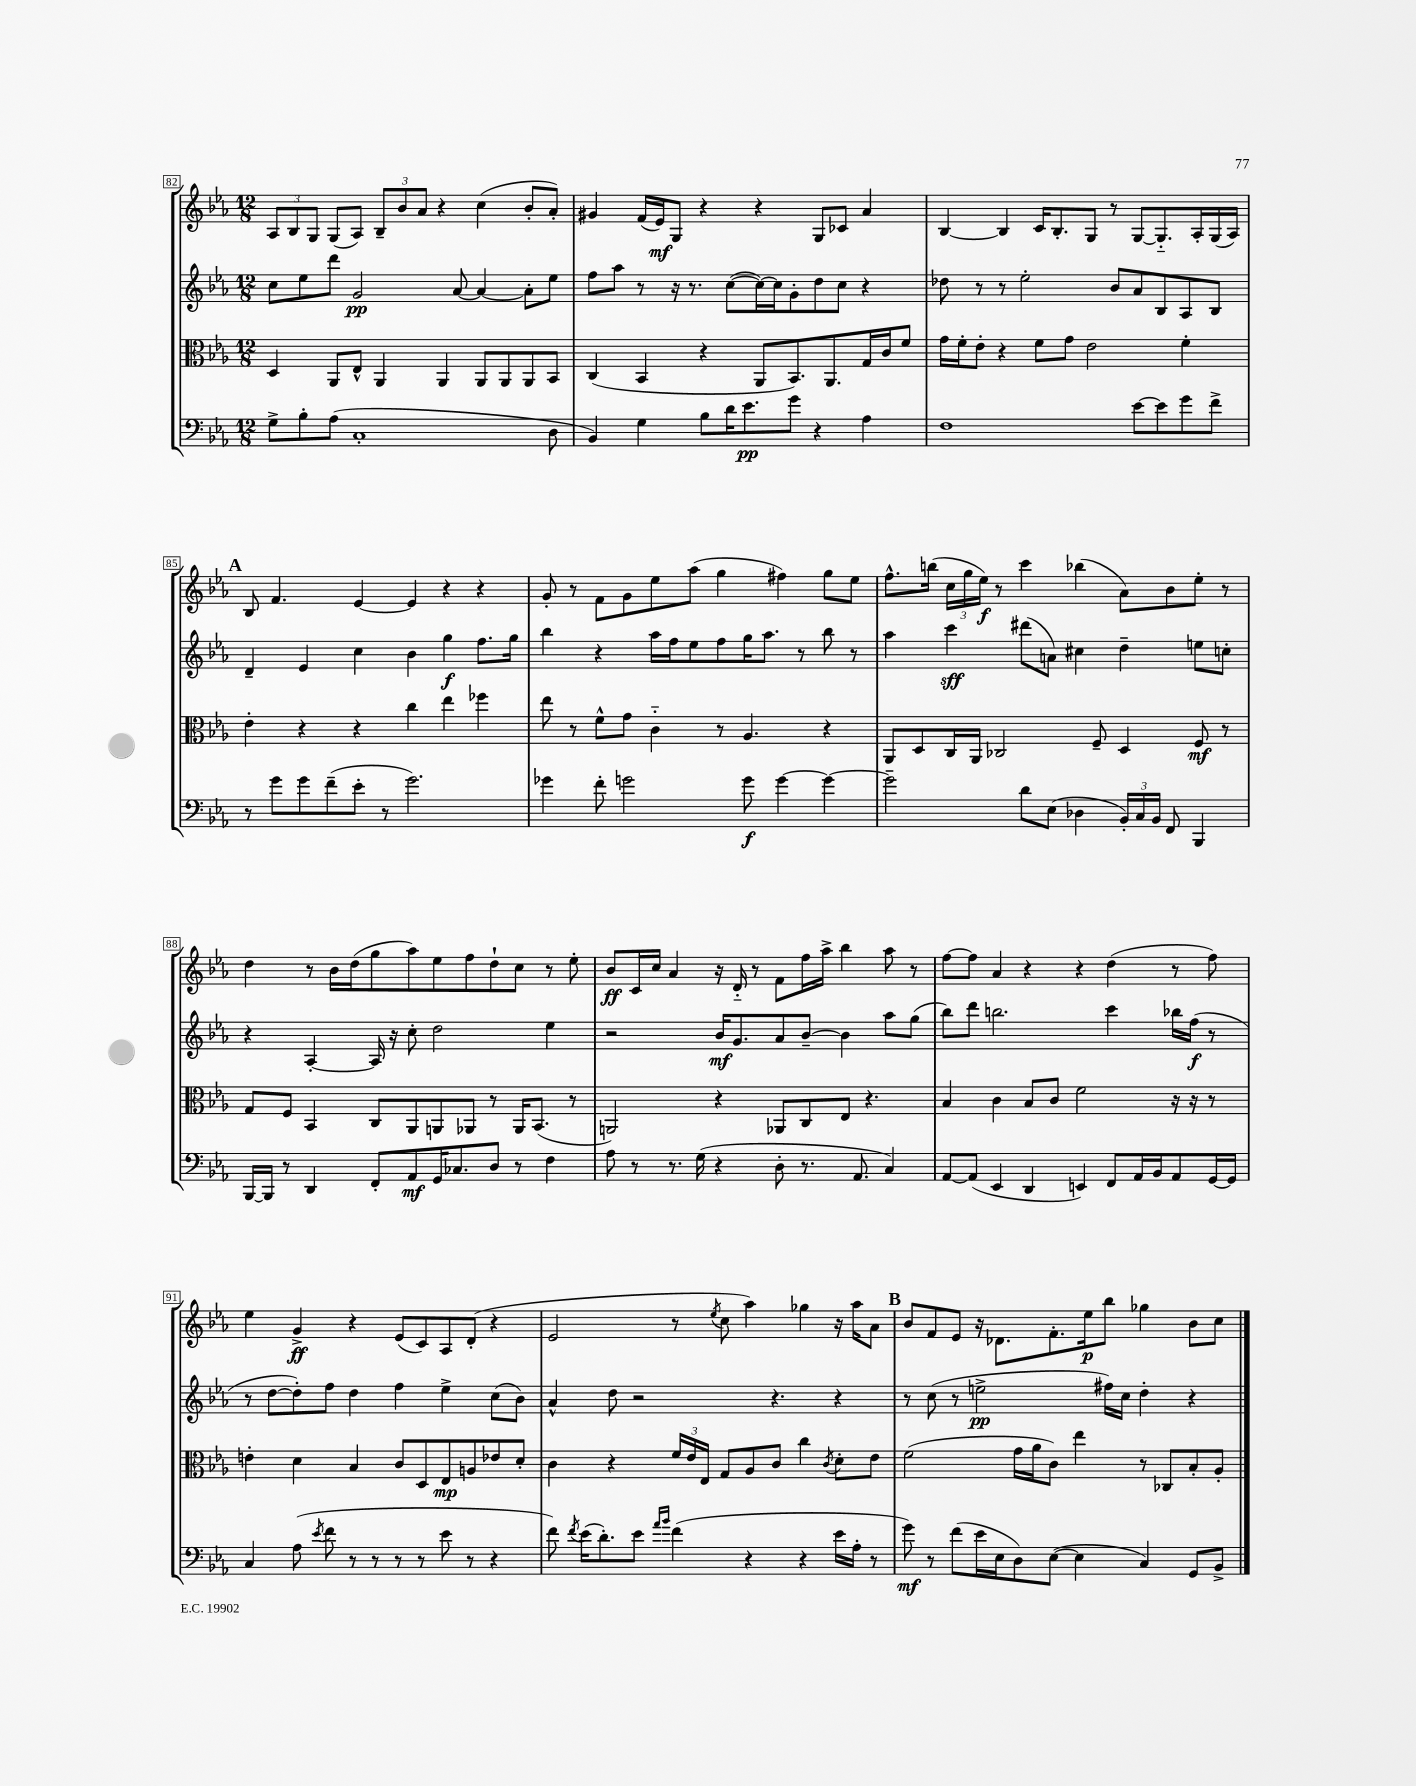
<<
\new StaffGroup <<
\new Staff = "s0" {
    \clef treble \key ees \major \numericTimeSignature \time 12/8
    \autoBeamOff \tuplet 3/2 { aes8[ bes8 g8] } g8[( aes8]) \tuplet 3/2 { bes8[-- bes'8 aes'8] } r4 c''4( bes'8[-. aes'8]-.) |
    gis'4 f'16[( ees'16\mf) g8] r4 r4 g8[ ces'8] aes'4 |
    bes4~ bes4 c'16[ bes8.-. g8] r8 g8[~ g8.-_ aes16-. g16( aes16]) |
    \mark \markup { \bold "A" } bes8 f'4. ees'4~ ees'4 r4 r4 |
    g'8-. r8 f'8[ g'8 ees''8 aes''8]( g''4 fis''4) g''8[ ees''8] |
    f''8.[-^ b''16]( \tuplet 3/2 { c''16[ g''16 ees''16]\f) } r8 c'''4 bes''4( aes'8[) bes'8 ees''8]-. r8 |
    d''4 r8 bes'16[ d''16( g''8 aes''8) ees''8 f''8 d''8-! c''8] r8 ees''8-. |
    bes'8[\ff c'16 c''16] aes'4 r16 d'16-_ r8 f'8[ f''16 aes''16]-> bes''4 aes''8 r8 |
    f''8[~ f''8] aes'4 r4 r4 d''4( r8 f''8) |
    ees''4 g'4->\ff r4 ees'8[( c'8) aes8 d'8]-.( r4 |
    ees'2 r8 \acciaccatura { ees''8 } c''8 aes''4) ges''4 r16 aes''16[ aes'8] |
    \mark \markup { \bold "B" } bes'8[ f'8 ees'8] r16 des'8.[ f'8.-. ees''16\p bes''8] ges''4 bes'8[ c''8] \bar "|." |
}
\new Staff = "s1" {
    \clef treble \key ees \major \numericTimeSignature \time 12/8
    \autoBeamOff c''8[ ees''8 d'''8] g'2\pp aes'8~ aes'4~ aes'8[-. ees''8] |
    f''8[ aes''8] r8 r16 r8. c''8[~( c''16~) c''16 g'8-. d''8 c''8] r4 |
    des''8 r8 r8 ees''2-. bes'8[ aes'8 bes8 aes8 bes8] |
    \mark \markup { \bold "A" } d'4-- ees'4 c''4 bes'4 g''4\f f''8.[ g''16] |
    bes''4 r4 aes''16[ f''16 ees''8 f''8 g''16 aes''8.] r8 bes''8 r8 |
    aes''4 c'''4\sff dis'''8[( a'8]) cis''4 d''4-- e''8[ c''8]-. |
    r4 aes4~-. aes16 r16 c''8-. d''2 ees''4 |
    r2 bes'16[\mf g'8. aes'8 bes'8]~-- bes'4 aes''8[ g''8]( |
    bes''8[) d'''8] b''2. c'''4 bes''16[ f''16]\f( r8 |
    r8 d''8[~ d''8-.) f''8] d''4 f''4 ees''4-> c''8[( bes'8]) |
    aes'4-^ d''8 r2 r4. r4 |
    \mark \markup { \bold "B" } r8 c''8( r8 e''2->\pp fis''16[) c''16] d''4-. r4 \bar "|." |
}
\new Staff = "s2" {
    \clef alto \key ees \major \numericTimeSignature \time 12/8
    \autoBeamOff d4 aes,8[ ees8]-^ aes,4 aes,4 aes,8[ aes,8 aes,8 bes,8] |
    c4( bes,4 r4 aes,8[ bes,8.) aes,8. g16 c'16 f'8] |
    g'16[ f'16-. ees'8]-. r4 f'8[ g'8] ees'2 f'4-. |
    \mark \markup { \bold "A" } ees'4-. r4 r4 c''4 ees''4 fes''4 |
    ees''8 r8 f'8[-^ g'8] c'4-_ r8 aes4. r4 |
    aes,8[ d8 c16 aes,16] ces2 f8-- d4 f8\mf r8 |
    g8[ f8] bes,4 c8[ aes,8 a,8 aes,8] r8 aes,16[ bes,8.]( r8 |
    a,2) r4 aes,8[ c8 ees8] r4. |
    bes4 c'4 bes8[ c'8] f'2 r16 r16 r8 |
    e'4-. d'4 bes4 c'8[ d8 ees8\mp a8 ees'8 d'8]-. |
    c'4 r4 \tuplet 3/2 { f'16[ ees'16 ees16] } g8[ aes8 c'8] c''4 \acciaccatura { c'8 } d'8[-. ees'8] |
    \mark \markup { \bold "B" } f'2( g'16[ aes'16 c'8]) ees''4 r8 ces8[ bes8-. aes8]-. \bar "|." |
}
\new Staff = "s3" {
    \clef bass \key ees \major \numericTimeSignature \time 12/8
    \autoBeamOff g8[-> bes8-. aes8]( c1-. d8 |
    bes,4) g4 bes8[ d'16 ees'8.\pp g'8] r4 aes4 |
    f1 ees'8[~ ees'8 g'8 f'8]-> |
    \mark \markup { \bold "A" } r8 g'8[ g'8 f'8--( ees'8]-. r8 g'2.) |
    ges'4 f'8-. g'2 g'8\f g'4~ g'4~ |
    g'2-- d'8[ ees8]( des4 \tuplet 3/2 { bes,16[-.) c16 bes,16] } f,8 bes,,4 |
    bes,,16[~ bes,,16] r8 d,4 f,8[-. aes,8\mf g,16 ces8. d8] r8 f4 |
    aes8 r8 r8. g16( r4 d8-. r8. aes,8. c4) |
    aes,8[~ aes,8]( ees,4 d,4 e,4) f,8[ aes,16 bes,16 aes,8 g,16~ g,16] |
    c4 aes8( \acciaccatura { ees'8 } f'8 r8 r8 r8 r8 ees'8 r8 r4 |
    f'8) \acciaccatura { f'8 } ees'16[( d'8.-.) ees'8] \grace { aes'16[ bes'16] } f'4( r4 r4 ees'16[ aes16]-. r8 |
    \mark \markup { \bold "B" } g'8\mf) r8 f'8[( ees'16 ees16 d8) ees8]~( ees4 c4) g,8[ bes,8]-> \bar "|." |
}
>>
>>
\layout { \context { \Score currentBarNumber = #82 \override BarNumber.stencil = #(make-stencil-boxer 0.1 0.3 ly:text-interface::print) } }
